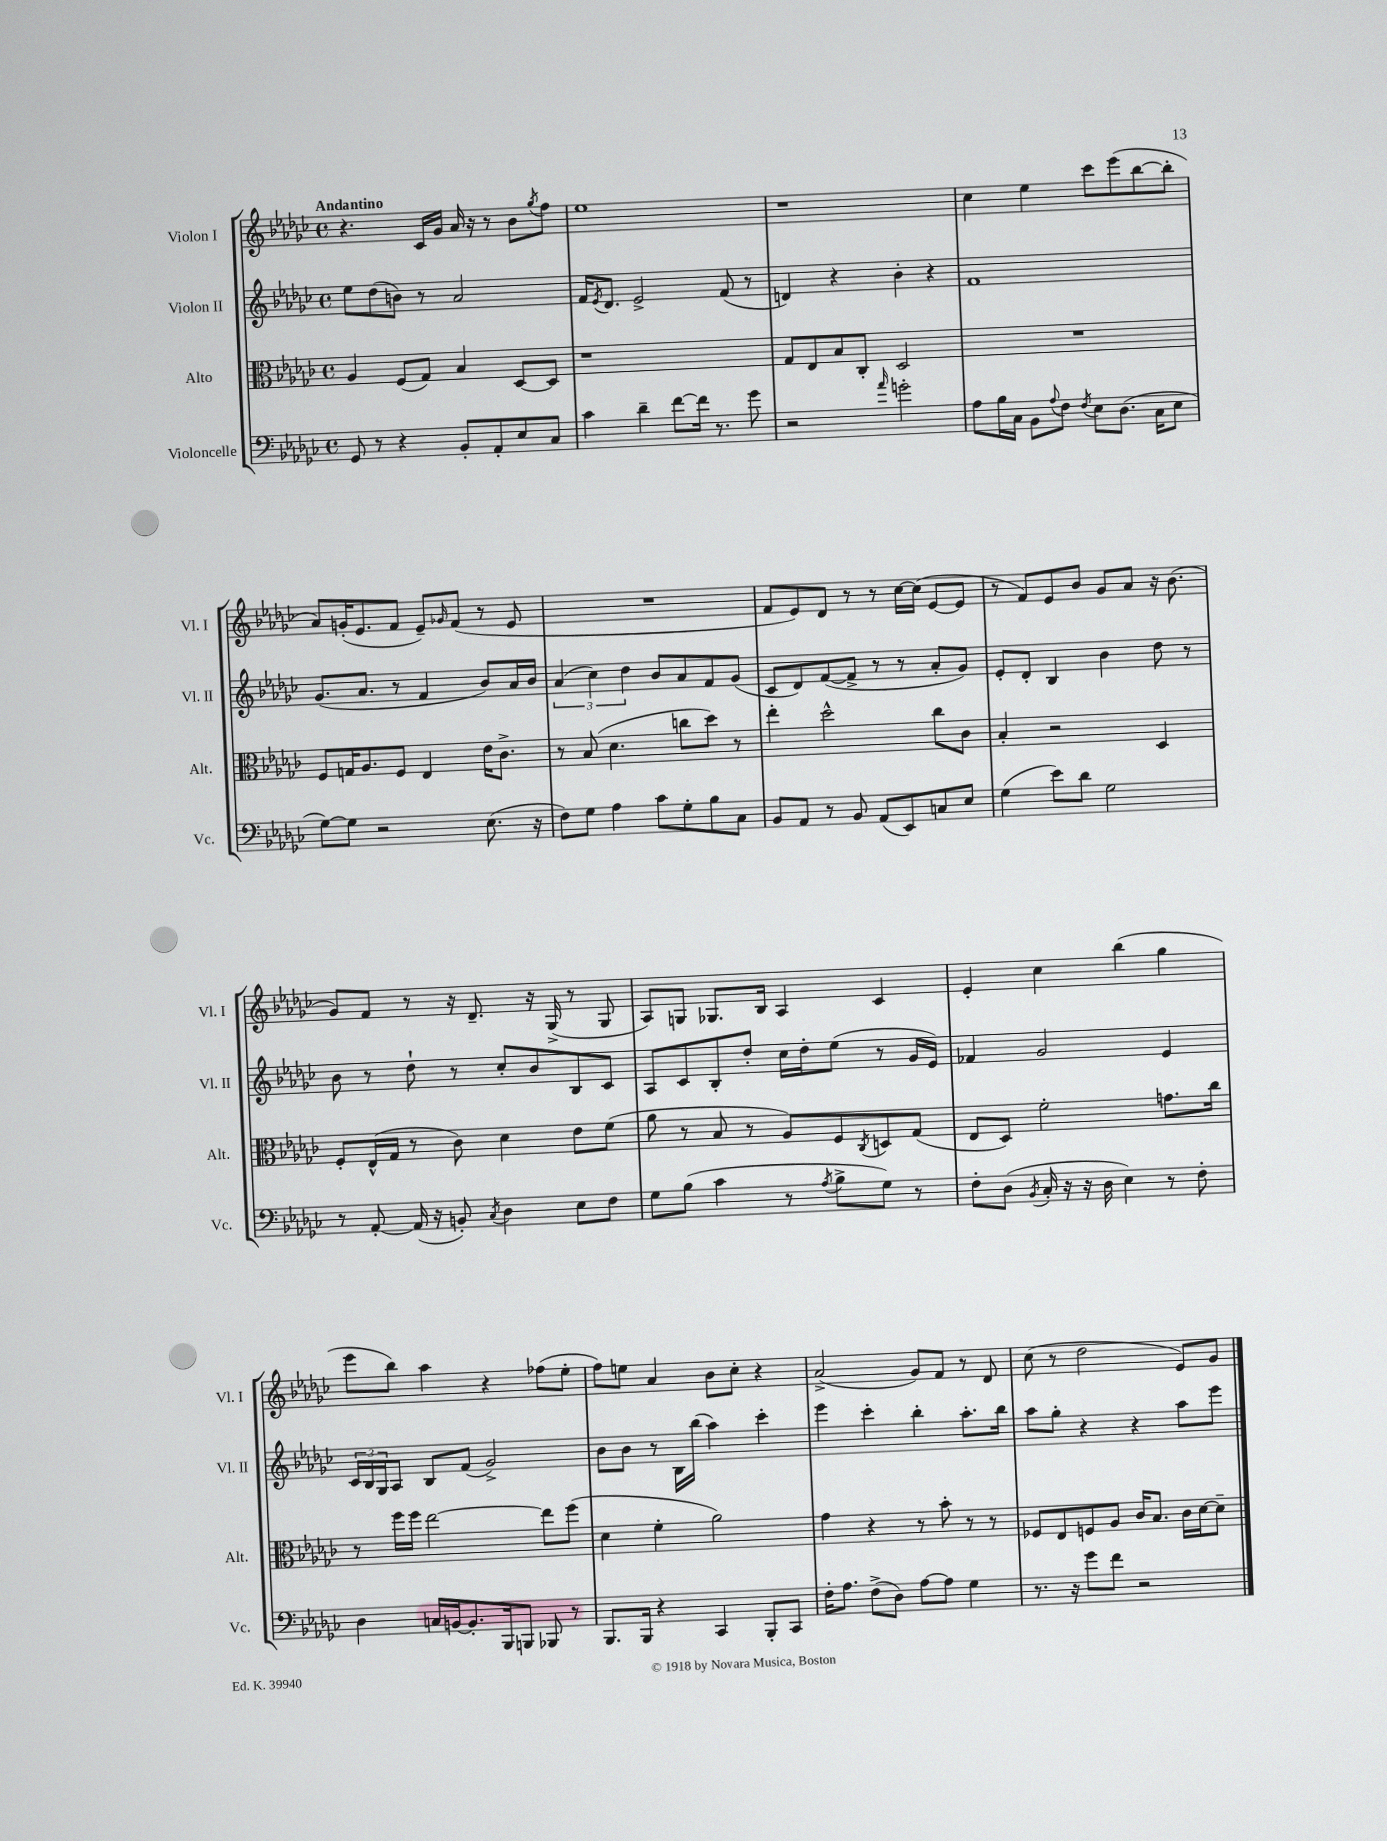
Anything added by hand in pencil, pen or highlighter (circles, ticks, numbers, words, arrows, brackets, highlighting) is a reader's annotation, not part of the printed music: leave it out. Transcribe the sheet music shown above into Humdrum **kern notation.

**kern	**kern	**kern	**kern
*part4	*part3	*part2	*part1
*staff4	*staff3	*staff2	*staff1
*I"Violoncelle	*I"Alto	*I"Violon II	*I"Violon I
*I'Vc.	*I'Alt.	*I'Vl. II	*I'Vl. I
*clefF4	*clefC3	*clefG2	*clefG2
*k[b-e-a-d-g-c-]	*k[b-e-a-d-g-c-]	*k[b-e-a-d-g-c-]	*k[b-e-a-d-g-c-]
*M4/4	*M4/4	*M4/4	*M4/4
*met(c)	*met(c)	*met(c)	*met(c)
=1	=1	=1	=1
!	!	!	!LO:TX:a:B:t=Andantino
8GG-/	4A-/	8ee-\L	4.r
8r	.	(8dd-\	.
4r	(8F/L	8bn\J)	.
.	8G-/J)	8r	16c-/LL
.	.	.	16g-/JJ
8BB-'/L	4B-/	2a-/	16a-/
.	.	.	16r
8AA-'/	.	.	8r
8E-/	[8D-/L	.	8b-\L
.	.	.	8qgg-/
8C-/J	8D-/J]	.	8ff\J
=2	=2	=2	=2
4c-\	1r	16f/KL	1ee-
.	.	8qe-/	.
.	.	8.d-/J	.
4d-~\	.	2e-^/	.
[8f\L	.	.	.
16f\Jk]	.	.	.
8.r	.	.	.
.	.	(8f/	.
8g-\	.	8r	.
=3	=3	=3	=3
2r	8G-/L	4dn/)	1r
.	8E-/	.	.
.	8B-/	4r	.
.	8C-'/J	.	.
16qqa-/	.	.	.
2gn'\	2D-/	4b-'\	.
.	.	4r	.
=4	=4	=4	=4
8A-\L	1r	1f	4cc-\
16B-\L	.	.	.
16C-\JJ	.	.	.
8BB-\L	.	.	4ee-\
8qqA-/	.	.	.
8F\J	.	.	.
8qF/	.	.	.
8E-\L	.	.	8ccc-\L
(8.D-\J	.	.	(8eee-\
.	.	.	[8bb-\
16C-\KL	.	.	.
8E-\J	.	.	8bb-'\J]
!!LO:LB:g=z
=5	=5	=5	=5
[8G-\L)	8F/L	(8.g-/L	8a-/L)
8G-\J]	16Gn/K	.	(16gn'/K
.	8.A-/	8.a-/J	8.e-/
2r	.	.	.
.	8F/J	8r	8f/J
.	4E-/	4f/	8e-~/L)
.	.	.	16qqg-X/
.	.	.	(8f/J
(8.E-\	16e-\KL	8b-/L)	8r
.	8.c-^\J	.	.
.	.	16a-/L	8e-/
16r	.	16b-/JJ	.
=6	=6	=6	=6
8F\L)	8r	(6a-/	1r
8G-\J	(8B-/	.	.
.	.	6cc-\)	.
4A-\	4.d-\	.	.
.	.	6dd-\	.
8c-\L	.	8b-/L	.
8G-'\	8ccn\L	8a-/	.
8B-\	8dd-\J)	8f/	.
8C-\J	8r	(8g-/J	.
=7	=7	=7	=7
8BB-/L	4ee-'\	8c-/L	8f/L
8AA-/J	.	8d-/)	8e-/)
8r	2dd-^^\	([8f/	8d-/J
8BB-/	.	8f^/J]	8r
(8AA-/L	.	8r	8r
8EE-/)	.	8r	[16cc-\LL
.	.	.	(16cc-\JJ]
8Cn/	8cc-\L	8a-'/L	[8e-/L
8E-/J	8c-\J	8g-/J)	8e-/J]
=8	=8	=8	=8
(4G-\	4B-'/	8e-'/L	8r
.	.	8d-'/J	8f/L)
8e-\L)	2r	4B-/	8e-/
8d-\J	.	.	8b-/J
2G-\	.	4b-\	8g-/L
.	.	.	8a-/J
.	4D-/	8dd-\	16r
.	.	.	(8.b-\
.	.	8r	.
!!LO:LB:g=z
=9	=9	=9	=9
8r	8F'/L	8b-\	8g-/L)
[8AA-'/	(16E-^^/L	8r	8f/J
.	16G-/JJ	.	.
(16AA-/]	8r	8dd-`\	8r
16r	.	.	.
8BBn'/)	8c-\)	8r	16r
.	.	.	8.d-~/
8qC-/	.	.	.
4D-\	4d-\	8cc-'/L	.
.	.	8b-/	16r
.	.	.	(16G-^/
8E-\L	8e-\L	8B-/	8r
8F\J	(8f\J	8c-/J	8G-/
=10	=10	=10	=10
8G-\L	8a-\	8A-/L	8A-/L)
(8B-\J	8r	8c-/	8Gn/J
4c-\	8B-/	8B-'/	8.G-X/L
.	8r	8dd-'/J	.
.	.	.	16B-/Jk
8r	8A-/L)	16cc-\LL	4A-/
.	.	16dd-'\J	.
8qA-/	.	.	.
8B-^\L	8F/	(8ee-\J	.
.	8qC-/	.	.
8G-\J)	8Dn/	8r	4c-/
8r	(8G-/J	16g-/LL	.
.	.	16e-/JJ)	.
=11	=11	=11	=11
8F'\L	8E-/L	4f-X/	4e-'/
(8D-\J	8D-/J)	.	.
8qBB-/	.	.	.
16C-'/	2f'\	2g-/	4cc-\
16r	.	.	.
16r	.	.	.
16D-\	.	.	.
4E-\)	.	.	(4bb-\
8r	8.gn\L	4e-/	4gg-\
8F'\	.	.	.
.	16cc-\Jk	.	.
!!LO:LB:g=z
=12	=12	=12	=12
4D-\	8r	24c-/LL	8eee-\L
.	.	24B-/	.
.	.	24G-/J	.
.	16ff\LL	8A-/J	8bb-\J)
.	16ff\JJ	.	.
16Cn/LL	[2ee-\	8B-/L	4aa-\
[16BBn/J	.	.	.
8.BB'/]	.	(8f/J	.
.	.	2g-^/)	4r
16BBB-/k	.	.	.
8BBBn/J	.	.	.
8BBB-X/	8ee-\L]	.	(8ff-X\L
8r	(8ff\J	.	8ee-'\J
=13	=13	=13	=13
8.BBB-/L	4d-\	8b-\L	8ff\L)
.	.	8b-\J	8een\J
16BBB-/Jk	.	.	.
4r	4f'\	8r	4a-/
.	.	16B-\LL	.
.	.	(16bb-\JJ	.
4CC-/	2a-\)	4aa-\)	8b-\L
.	.	.	8cc-'\J
8BBB-'/L	.	4ccc-'\	4r
8CC-/J	.	.	.
=14	=14	=14	=14
16F'\KL	4g-\	4eee-\	(2a-^/
8.A-\J	.	.	.
(8F^\L	4r	4ccc-'\	.
8D-\J)	.	.	.
[8A-\L	8r	4bb-'\	8g-/L)
8A-\J]	8b-'\	.	8f/J
4G-\	8r	8.aa-'\L	8r
.	8r	.	8d-/
.	.	16bb-\Jk	.
=15	=15	=15	=15
8.r	8F-X/L	8aa-\L	(8cc-\
.	8E-/	8gg-'\J	8r
16r	.	.	.
8g-\L	8Fn/	4r	2dd-\
8f\J	8A-/J	.	.
2r	16c-/KL	4r	.
.	8.B-/J	.	.
.	16c-\LL	8aa-\L	8e-/L)
.	[16d-\J	.	.
.	8d-~\J]	8eee-\J	8g-/J
==	==	==	==
*-	*-	*-	*-
